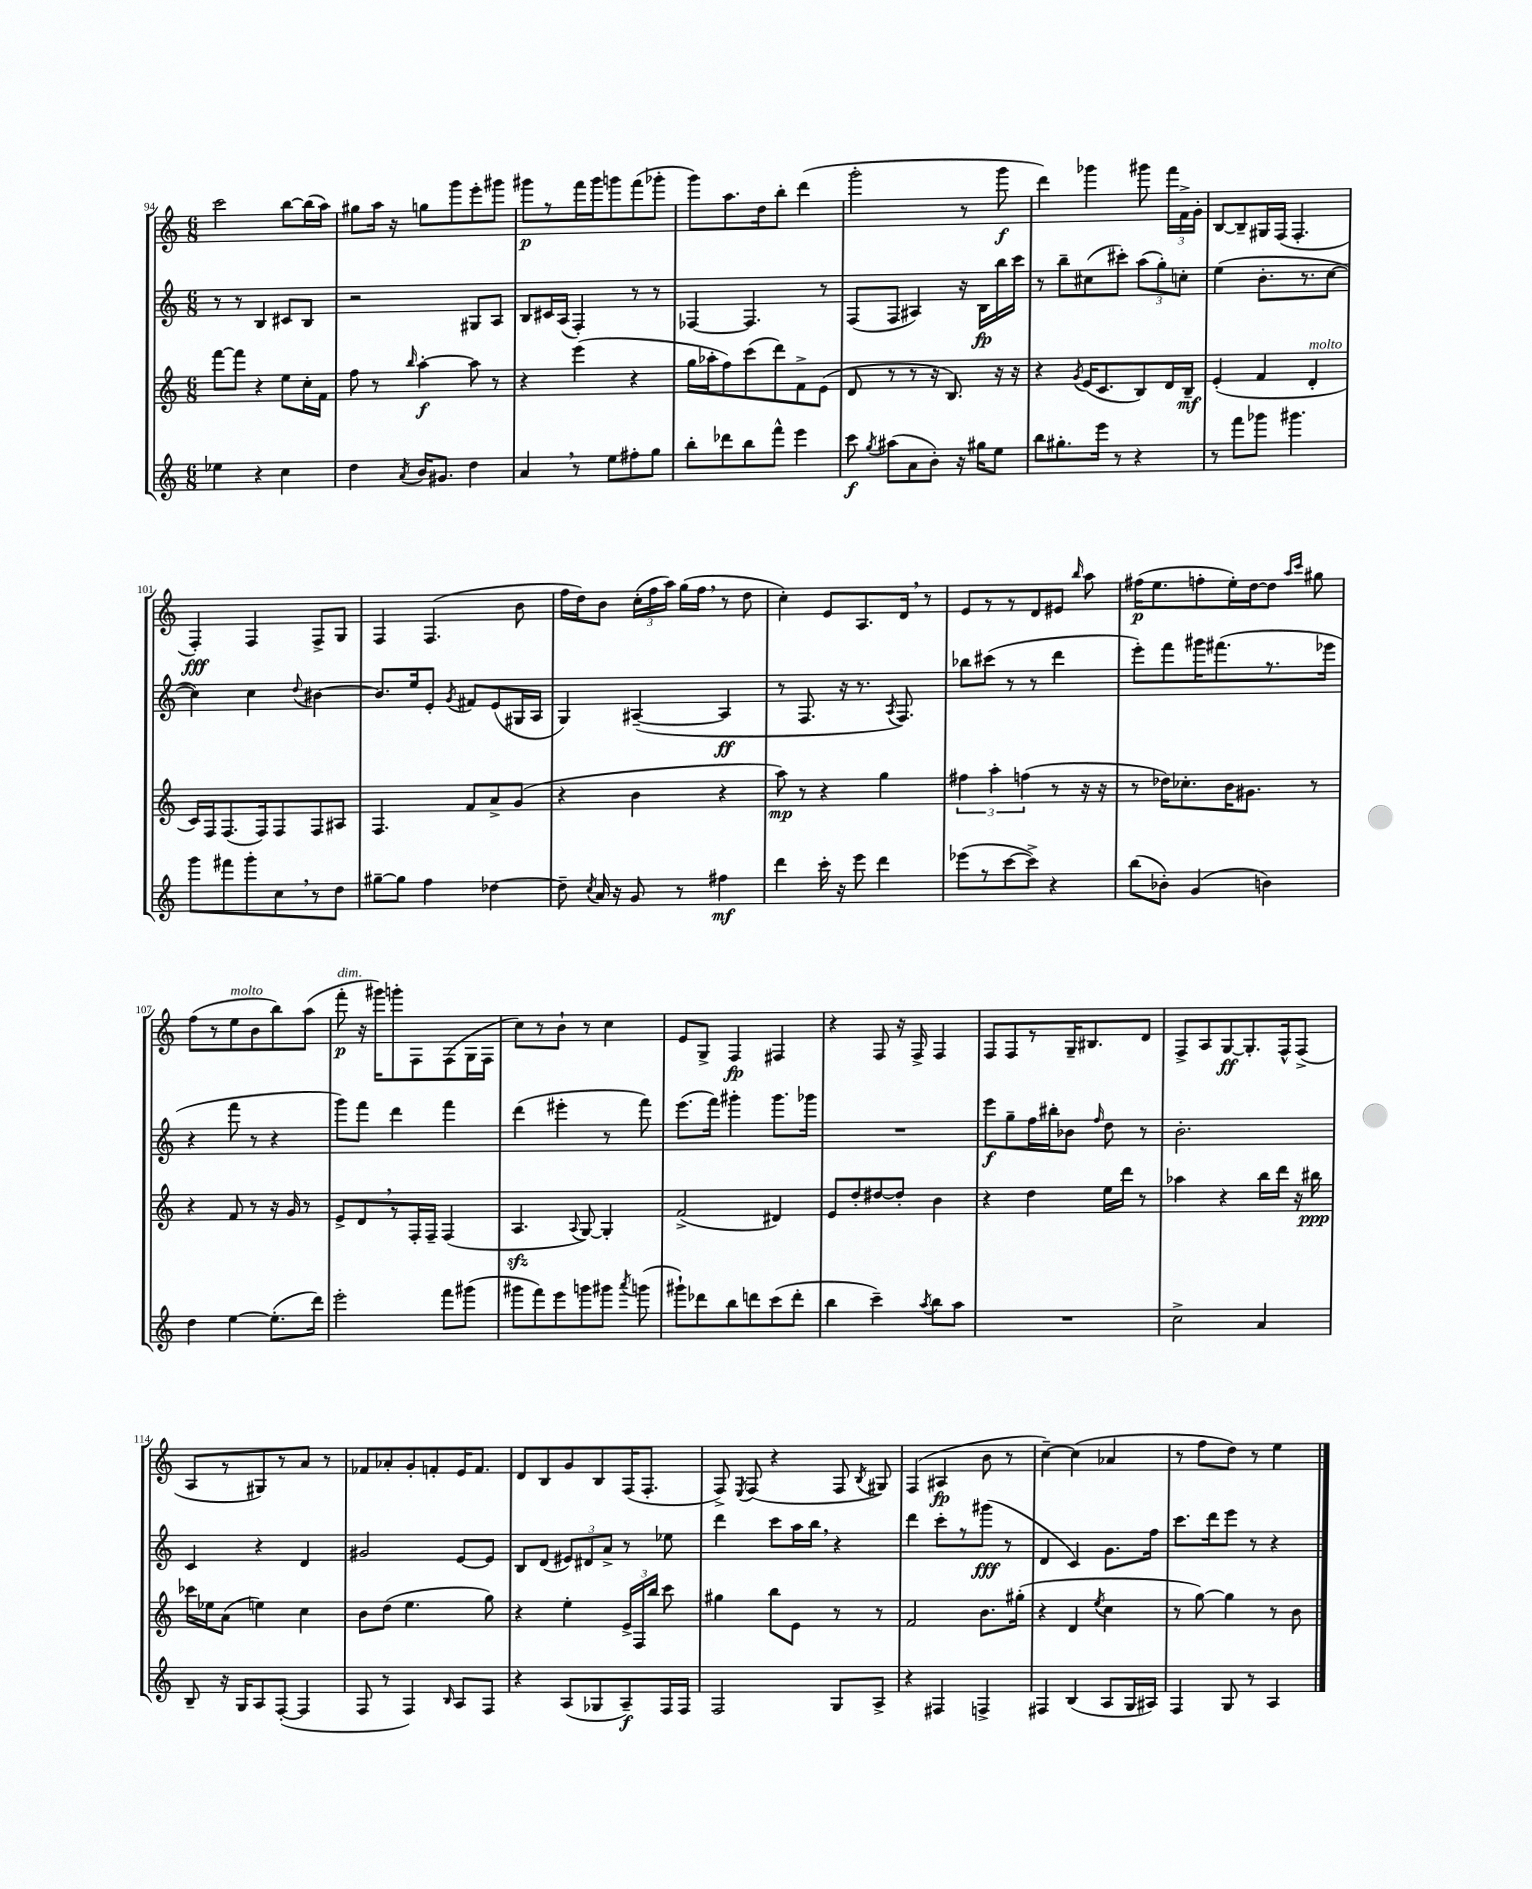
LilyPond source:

<<
\new StaffGroup <<
\new Staff = "s0" {
    \clef treble \key c \major \numericTimeSignature \time 6/8
    \autoBeamOff c'''2 b''8[~ b''16( a''16]) |
    gis''8[ a''16] r16 g''8[ g'''8 e'''8-. gis'''8] |
    gis'''8[\p r8 f'''16 gis'''16 g'''8 f'''8( ges'''8]-. |
    g'''8[) a''8. d''16 b''8]-. d'''4( |
    g'''2-. r8 g'''8\f |
    d'''4) ges'''4 gis'''8 \tuplet 3/2 { f'''16[ f'16-> g'16]-. } |
    b8[~ b8-- gis16 f16]( f4.-. |
    f4-.\fff) f4 f8[-> g8] |
    f4 f4.( b'8 |
    f''16[ d''16) b'8] \tuplet 3/2 { c''16[-.( f''16 a''16]) } g''16[( f''16] \breathe r8 d''8 |
    c''4-.) e'8[ a8. d'16] \breathe r8 |
    e'8[ r8 r8 d'8 eis'8] \grace { b''16 } a''8 |
    fis''16[\p( e''8. f''8-. e''16-.) d''16~ d''8] \grace { a''16[ c'''16] } gis''8 |
    f''8[( r8 e''8^\markup { \italic "molto" } b'8 b''8) a''8]( |
    f'''8-.\p^\markup { \italic "dim." } r16 gis'''16[) g'''8-. f8 f8( g16 f16] |
    c''8[) r8 b'8]-! r8 c''4 |
    e'8[ g8]-> f4\fp fis4 |
    r4 f8 r16 f16-> f4 |
    f8[ f8 r8 g16-- bis8. d'8] |
    f8[-> a8 g8~\ff g8.-. f16-^ f8]->( |
    a8[ r8 gis8) r8 a'8] r8 |
    fes'8[ aes'8-. g'8-. f'8-. e'16 f'8.] |
    d'8[ b8 g'8 b8 f16( f8.]-. |
    f8->) \acciaccatura { e8 } f8( r4 f8 \acciaccatura { b8 } gis8) |
    f4( ais4\fp b'8 r8 |
    c''4~--) c''4( aes'4 |
    r8 f''8[ d''8]) r8 e''4 \bar "|." |
}
\new Staff = "s1" {
    \clef treble \key c \major \numericTimeSignature \time 6/8
    \autoBeamOff r8 r8 b4 cis'8[ b8] |
    r2 gis8[ a8] |
    b8[ cis'16 a16]( f4-.) r8 r8 |
    fes4~ fes4. r8 |
    f8[( f8] ais4) r16 b16[\fp b''16 c'''16] |
    r8 b''8[-- cis''8( cis'''8]-.) \tuplet 3/2 { a''8[( g''8-.) c''8]-. } |
    e''4( b'8.[-. r8. c''8]~ |
    c''4) c''4 \appoggiatura { d''8 } bis'4~ |
    bis'8.[ e''16 e'8]-. \acciaccatura { g'8 } fis'8[ e'8( gis16 a16] |
    g4) ais4~--( ais4\ff |
    r8 f8. r16 r8. \acciaccatura { a8 } f8.) |
    bes''8[ cis'''8]( r8 r8 d'''4 |
    e'''8[-.) f'''8 gis'''16 fis'''8.( r8. ees'''16] |
    r4 f'''8 r8 r4 |
    g'''8[) f'''8] d'''4 f'''4 |
    d'''4( eis'''4-. r8 f'''8) |
    e'''8.[( f'''16]) gis'''4-. gis'''8.[ ges'''16] |
    R2. |
    e'''8[\f g''8-- f''16 bis''16-. bes'8] \grace { f''16 } d''8 r8 |
    b'2.-. |
    c'4 r4 d'4 |
    gis'2 e'8[~ e'8] |
    b8[ d'8]( \tuplet 3/2 { eis'8[) dis'8 a'8]-> } r8 ees''8 |
    d'''4 c'''8[ a''16 b''16] \breathe r4 |
    d'''4 c'''8[-. r8 gis'''8]\fff( r8 |
    d'4 c'4) g'8.[ f''16] |
    c'''8.[ d'''16 e'''8] r8 r4 \bar "|." |
}
\new Staff = "s2" {
    \clef treble \key c \major \numericTimeSignature \time 6/8
    \autoBeamOff f'''8[~ f'''8] r4 e''8[ c''16-. f'16] |
    f''8 r8 \grace { b''16 } a''4~-.\f a''8 r8 |
    r4 e'''4( r4 |
    g''16[ aes''16-. f''8) c'''8( d'''8) f'8-> e'8]( |
    d'8 r8 r8 r16 b8.) r16 r16 |
    r4 \acciaccatura { g'8 } e'16[( c'8. b8) d'16 b16]--\mf |
    e'4-.( f'4 d'4-.^\markup { \italic "molto" } |
    c'16[) f16 f8.( f16) f8 f8 ais8] |
    f4. f'8[ a'8-> g'8]( |
    r4 b'4 r4 |
    a''8\mp) r8 r4 g''4 |
    \tuplet 3/2 { fis''4 a''4-. f''4( } r8 r16 r16 |
    r8 des''16[) ces''8.-. b'16 gis'8.] r8 |
    r4 f'8 r8 r16 g'16 r8 |
    e'8[-> d'8 \breathe r8 f16-. f16]-- f4( |
    a4.\sfz \appoggiatura { a8 } g8~) g4-. |
    f'2->( dis'4) |
    e'8[ d''8-. dis''8~ dis''8]-. b'4 |
    r4 d''4 e''16[ d'''16] r8 |
    aes''4 r4 b''16[ d'''16] r16 bis''16\ppp |
    ces'''16[ ees''16 a'8]( e''4) c''4 |
    b'8[ d''8]( e''4. g''8) |
    r4 e''4-. \tuplet 3/2 { e'16[-> f16 b''16] } c'''8 |
    gis''4 b''8[ e'8] r8 r8 |
    f'2 b'8.[ gis''16]-.( |
    r4 d'4 \acciaccatura { e''8 } c''4 |
    r8 g''8~) g''4 r8 b'8 \bar "|." |
}
\new Staff = "s3" {
    \clef treble \key c \major \numericTimeSignature \time 6/8
    \autoBeamOff ees''4 r4 c''4 |
    d''4 \acciaccatura { a'8 } b'16[ gis'8.] d''4 |
    a'4 \breathe r8 e''8[ fis''8-. g''8] |
    b''8[-. des'''8 b''8 f'''8]-^ e'''4 |
    c'''8\f \acciaccatura { g''8 } ais''8[( a'8 b'8]-.) r16 gis''16[ e''8] |
    b''8[ gis''8.-. e'''16] r8 r4 |
    r8 f'''8[ ges'''8] gis'''4. |
    g'''8[ fis'''8 g'''8-. c''8 \breathe r8 d''8] |
    gis''8[~-- gis''8] f''4 des''4~ |
    des''8-- \acciaccatura { c''8 } a'16 r16 g'8 r8 fis''4\mf |
    d'''4 c'''16-. r16 e'''8 d'''4 |
    ees'''8[( r8 c'''8~ c'''8]->) r4 |
    b''8[( bes'8]-.) g'4( b'4) |
    d''4 e''4~ e''8.[-.( d'''16]) |
    e'''2-. f'''8[ gis'''8]( |
    gis'''8[ f'''8) e'''8 g'''8 gis'''8] \acciaccatura { a'''8 } g'''8( |
    gis'''8[-!) des'''8 b''8 d'''8 c'''8( d'''8]-. |
    b''4 c'''4--) \acciaccatura { a''8 } b''8[ a''8] |
    R2. |
    c''2-> a'4 |
    b8-- r16 g16[ a8 f8]~-.( f4 |
    f8 r8 f4) \grace { b16 } a8[ f8] |
    r4 a8[( ges8 a8--\f) f16 f16] |
    f2 g8[ a8]-> |
    r4 fis4 f4-> |
    fis4 b4( a8[ g16 ais16]) |
    f4 g8 r8 a4 \bar "|." |
}
>>
>>
\layout { \context { \Score currentBarNumber = #94 } }
